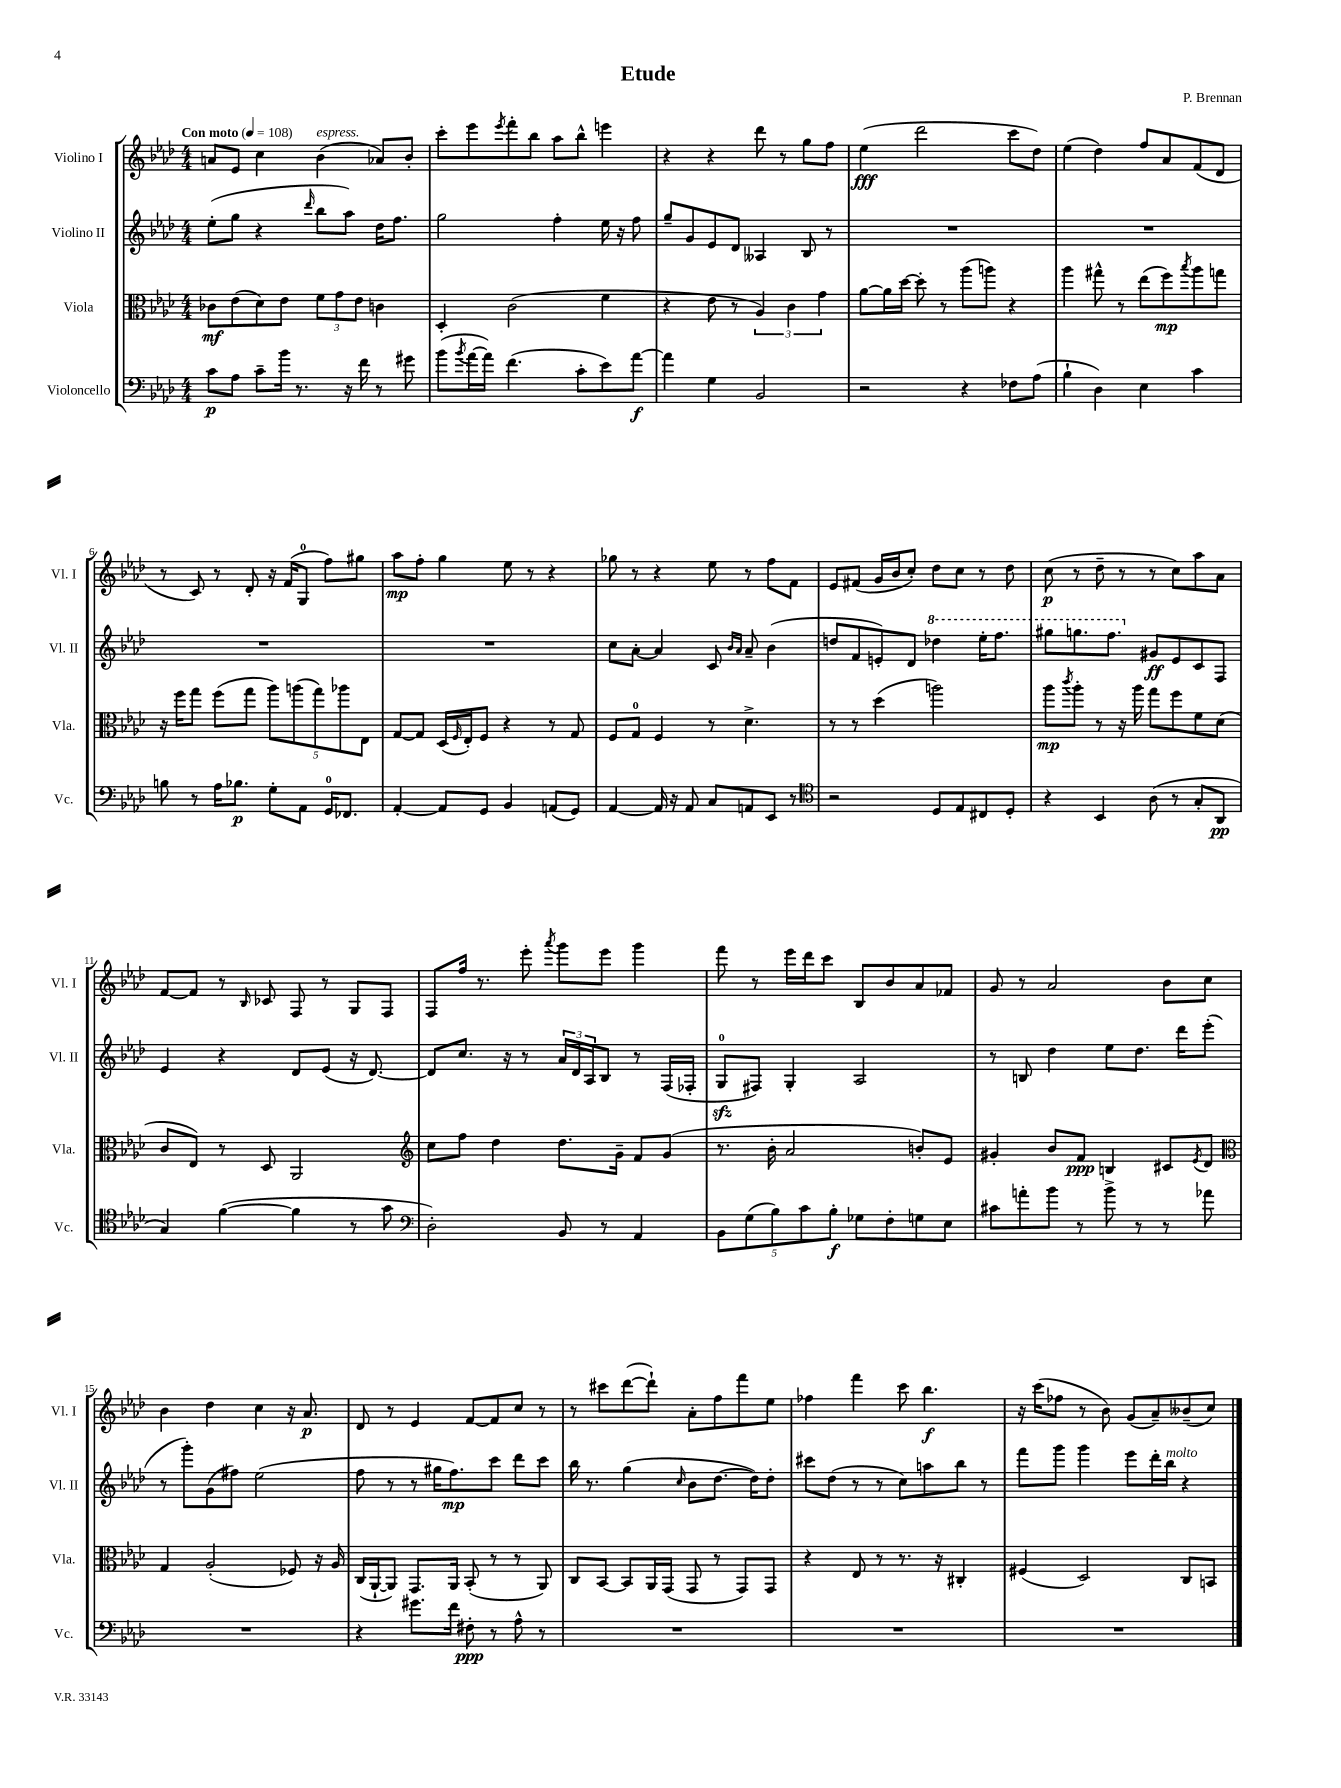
\header { title = "Etude" composer = "P. Brennan" }
<<
\new StaffGroup <<
\new Staff = "s0" \with { instrumentName = "Violino I" shortInstrumentName = "Vl. I" } {
    \clef treble \key aes \major \numericTimeSignature \time 4/4 \tempo "Con moto" 4 = 108
    a'8 ees'8 c''4 bes'4^\markup { \italic "espress." }( aes'8) bes'8-. |
    c'''8-. ees'''8 \acciaccatura { ees'''8 } f'''8-. bes''8 aes''8 bes''8-^ e'''4 |
    r4 r4 des'''8 r8 g''8 f''8 |
    ees''4\fff( des'''2 c'''8 des''8) |
    ees''4( des''4) f''8 aes'8 f'8( des'8 |
    r8 c'8) r8 des'8-. r16 f'16( g8-0 f''8) gis''8 |
    aes''8\mp f''8-. g''4 ees''8 r8 r4 |
    ges''8 r8 r4 ees''8 r8 f''8 f'8 |
    ees'8 fis'8( g'16 bes'16 c''8-.) des''8 c''8 r8 des''8 |
    c''8\p( r8 des''8-- r8 r8 c''8) aes''8 aes'8 |
    f'8~ f'8 r8 \grace { bes16 } ces'8 f8 r8 g8 f8 |
    f8 f''16 r8. ees'''8-. \acciaccatura { aes'''8 } g'''8 ees'''8 g'''4 |
    f'''8 r8 ees'''16 des'''16 c'''8 bes8 bes'8 aes'8 fes'8 |
    g'8 r8 aes'2 bes'8 c''8 |
    bes'4 des''4 c''4 r16 aes'8.\p |
    des'8 r8 ees'4 f'8~ f'8 c''8 r8 |
    r8 cis'''8 des'''8~( des'''8-!) aes'8-. f''8 f'''8 ees''8 |
    fes''4 f'''4 c'''8 bes''4.\f |
    r16 c'''16( fes''8 r8 bes'8) g'8( aes'8--) beses'8--( c''8) \bar "|." |
}
\new Staff = "s1" \with { instrumentName = "Violino II" shortInstrumentName = "Vl. II" } {
    \clef treble \key aes \major \numericTimeSignature \time 4/4
    ees''8-.( g''8 r4 \grace { des'''16 } bes''8 aes''8) des''16 f''8. |
    g''2 f''4-. ees''16 r16 f''8 |
    g''8-- g'8 ees'8 des'8 aeses4 bes8 r8 |
    R1 |
    R1 |
    R1 |
    R1 |
    c''8 aes'8~-. aes'4 c'8 \grace { bes'16 aes'16 } aes'8-- bes'4( |
    d''8 f'8 e'8-.) des'8 \ottava #1 des'''!4 ees'''16-. f'''8. |
    gis'''8 g'''8. f'''8. \ottava #0 gis'8\ff ees'8 c'8 f8 |
    ees'4 r4 des'8 ees'8( r16 des'8.~) |
    des'8 c''8. r16 r8 \tuplet 3/2 { aes'16 des'16 aes16 } bes8 r8 f16( fes16-. |
    g8-0\sfz fis8) g4-. aes2 |
    r8 b8 des''4 ees''8 des''8. des'''16 ees'''8-.( |
    r8 g'''8-.) g'8( fis''8) ees''2( |
    f''8 r8 r8 gis''16 f''8.\mp) c'''8 des'''8 c'''8 |
    bes''16 r8. g''4( \grace { c''16 } bes'8 des''8.~ des''16) des''8-. |
    cis'''8 des''8( r8 r8 c''8) a''8 bes''8 r8 |
    f'''8 g'''8 g'''4 ees'''8 des'''16-. bes''16^\markup { \italic "molto" } r4 \bar "|." |
}
\new Staff = "s2" \with { instrumentName = "Viola" shortInstrumentName = "Vla." } {
    \clef alto \key aes \major \numericTimeSignature \time 4/4
    ces'8\mf ees'8( des'8) ees'8 \tuplet 3/2 { f'8 g'8 ees'8 } c'4 |
    des4-. c'2( f'4 |
    r4 ees'8 r8 \tuplet 3/2 { aes4) c'4 g'4 } |
    aes'8~ aes'16 des''16~ des''8-. r8 aes''8( a''8) r4 |
    aes''4 gis''8-^ r8 ees''8( f''8\mp) \acciaccatura { bes''8 } aes''8 g''8 |
    r16 f''16 g''8 f''8( g''8 \tuplet 5/4 { aes''8) a''8( g''8) aes''8 ees8 } |
    g8~ g8 des16( \grace { f16 } ees16-.) f8 r4 r8 g8 |
    f8 g8-0 f4 r8 des'4.-> |
    r8 r8 des''4( a''2) |
    aes''8\mp \acciaccatura { c'''8 } aes''8-. r8 r16 aes''16 g''8 f''8 f'8 des'8( |
    c'8 ees8) r8 des8 aes,2 |
    \clef treble c''8 f''8 des''4 des''8. g'16-- f'8 g'8( |
    r8. bes'16-. aes'2 b'8-.) ees'8 |
    gis'4-. bes'8 f'8\ppp b4 cis'8 \acciaccatura { ees'8 } des'8 |
    \clef alto g4 aes2-.( fes8) r16 aes16 |
    c16( aes,16~-! aes,8) g,8. aes,16 bes,8-.( r8 r8 aes,8) |
    c8 bes,8~ bes,8 aes,16 g,16( g,8 r8 g,8) g,8 |
    r4 ees8 r8 r8. r16 cis4-. |
    fis4( des2) c8 b,8 \bar "|." |
}
\new Staff = "s3" \with { instrumentName = "Violoncello" shortInstrumentName = "Vc." } {
    \clef bass \key aes \major \numericTimeSignature \time 4/4
    c'8\p aes8 c'8-- bes'16 r8. r16 f'16 r8 gis'8 |
    bes'8( \acciaccatura { bes'8 } aes'16~ aes'16) f'4.( c'8-. ees'8) aes'8~\f |
    aes'4 g4 bes,2 |
    r2 r4 fes8 aes8( |
    bes4-! des4) ees4 c'4 |
    b8 r8 aes16 bes8.\p g8-. aes,8 g,16-0 fes,8. |
    aes,4~-. aes,8 g,8 bes,4 a,8( g,8) |
    aes,4~ aes,16 r16 aes,8 c8 a,8 ees,8 r8 |
    \clef tenor r2 des8 ees8 cis8 des8-. |
    r4 bes,4 aes8( r8 g8-. aes,8\pp |
    g4) f'4~( f'4 r8 g'8 |
    \clef bass des2-.) bes,8 r8 aes,4 |
    \tuplet 5/4 { bes,8 g8( bes8) c'8 bes8-.\f } ges8 f8-. g8 ees8 |
    cis'8 a'8-. bes'8 r8 bes'8-> r8 r8 aes'8 |
    R1 |
    r4 gis'8. f'16 fis8-.\ppp r8 aes8-^ r8 |
    R1 |
    R1 |
    R1 \bar "|." |
}
>>
>>
